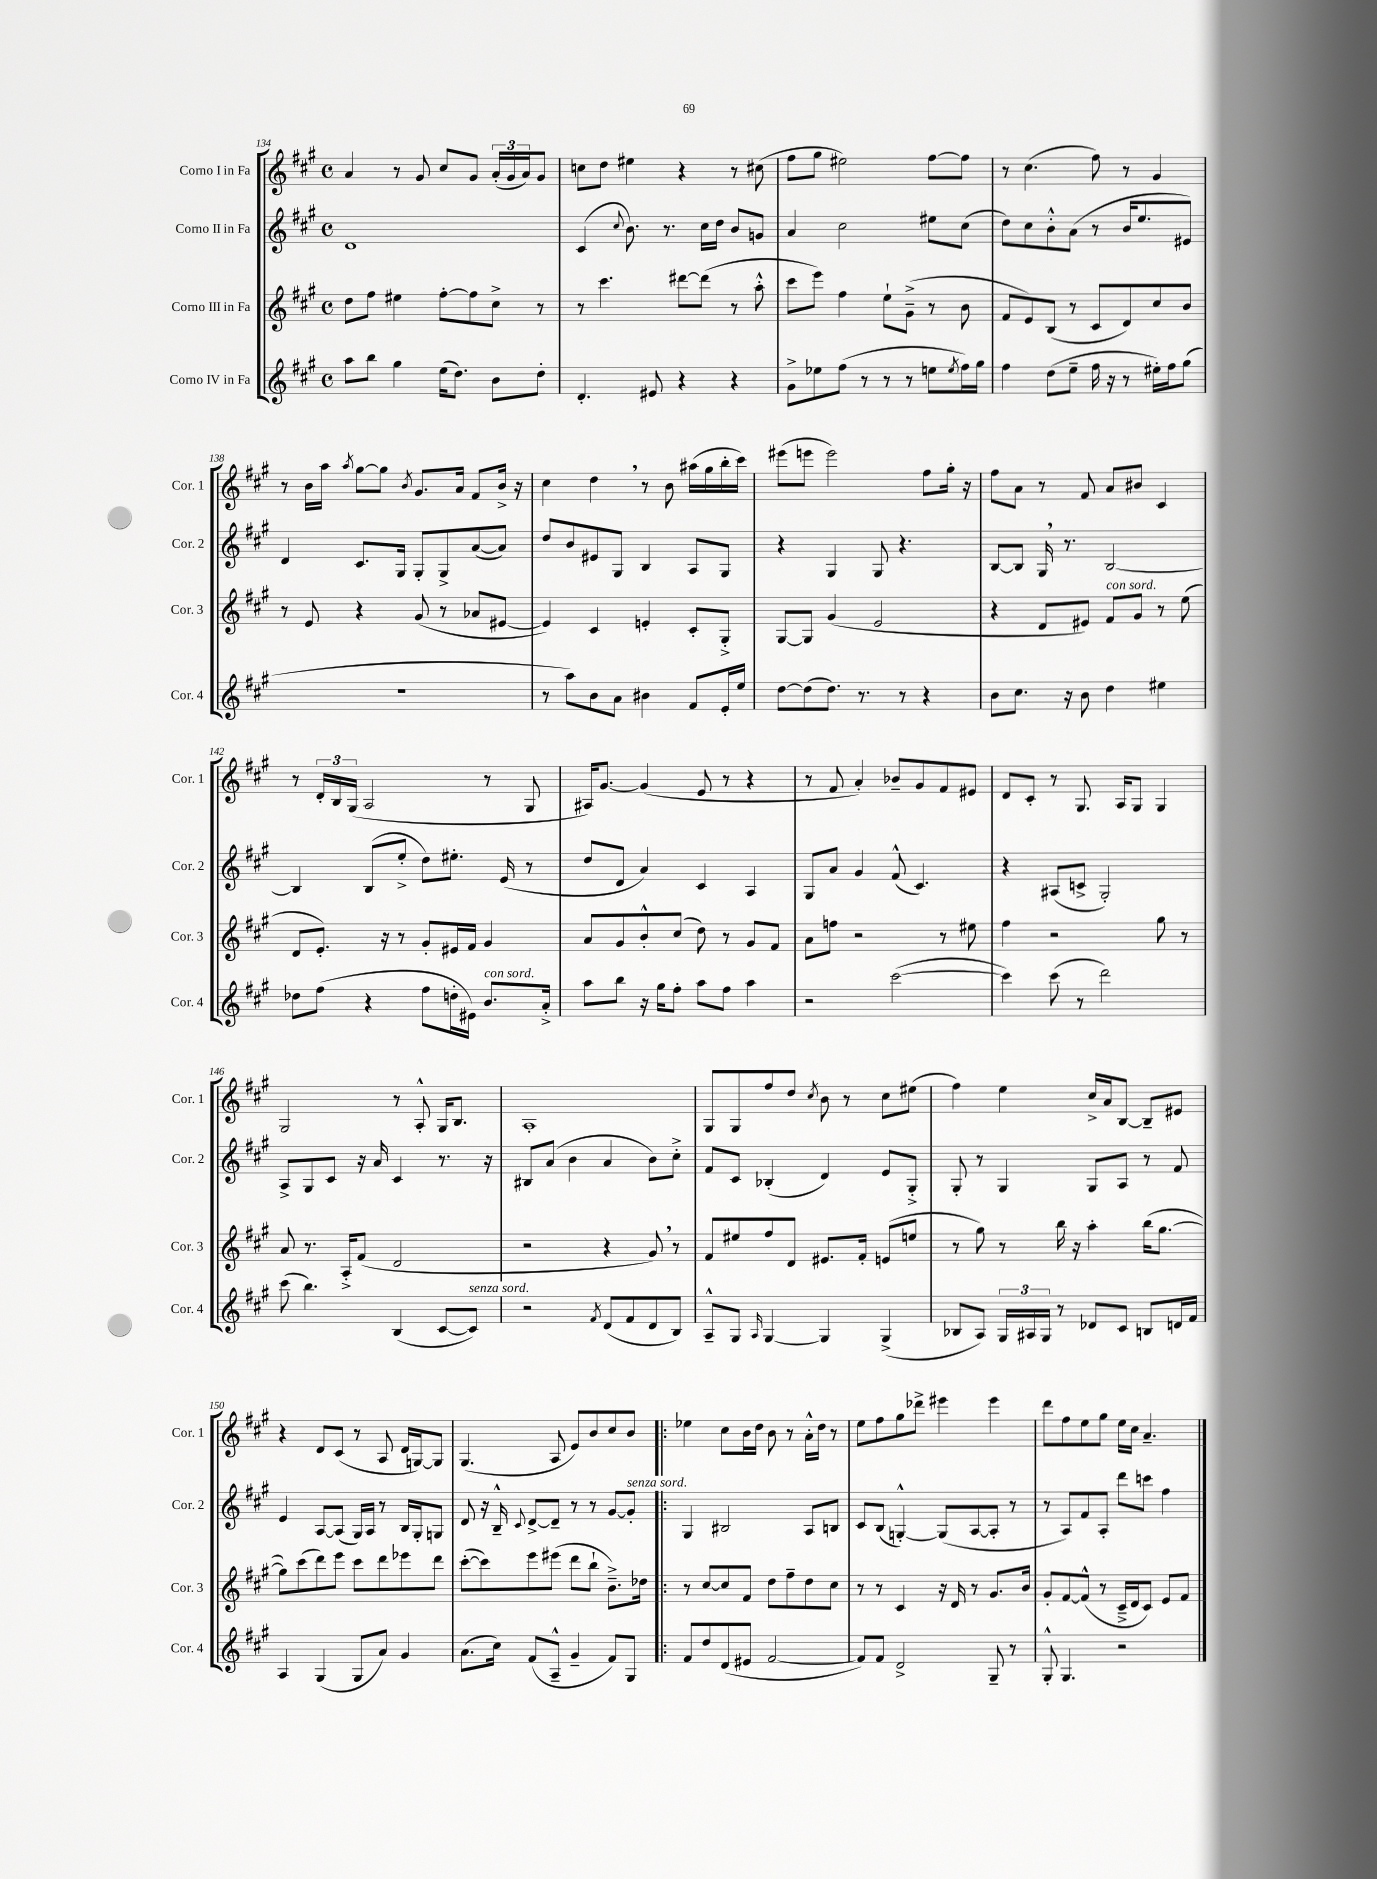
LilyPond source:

<<
\new StaffGroup <<
\new Staff = "s0" \with { instrumentName = "Corno I in Fa" shortInstrumentName = "Cor. 1" } {
    \clef treble \key a \major \defaultTimeSignature \time 4/4
    a'4 r8 gis'8 cis''8 gis'8 \tuplet 3/2 { a'16-.( gis'16 a'16) } gis'8 |
    c''8 d''8 eis''4 r4 r8 cis''8( |
    fis''8 gis''8 eis''2) fis''8~ fis''8 |
    r8 cis''4.( fis''8) r8 gis'4 |
    r8 b'16 a''16 \acciaccatura { a''8 } gis''8~ gis''8 \acciaccatura { b'8 } gis'8. a'16 fis'8 b'16-> r16 |
    cis''4 d''4 \breathe r8 b'8 ais''16( gis''16 b''16-. cis'''16) |
    eis'''8( e'''8 e'''2) fis''8 gis''16-. r16 |
    fis''8 a'8 r8 fis'8 a'8 bis'8 cis'4 |
    r8 \tuplet 3/2 { d'16-. b16 gis16( } a2 r8 gis8 |
    ais16) gis'8.~ gis'4( e'8 r8 r4 |
    r8 fis'8 a'4-.) bes'8-- gis'8 fis'8 eis'8 |
    d'8 cis'8-. r8 gis8. a16 gis8 gis4 |
    gis2 r8 a8-.-^ gis16 b8. |
    a1-. |
    gis8 gis8 fis''8 d''8 \acciaccatura { cis''8 } b'8 r8 cis''8 eis''8( |
    fis''4) e''4 cis''16-> a'16 b8~ b8-- eis'8 |
    r4 d'8 cis'8( r8 a8 d'16 g16~) g8 |
    gis4.( a8 e'8) b'8 cis''8 b'8 |
    \bar ".|:" ees''4 cis''8 b'16 d''16 b'8 r8 a'16-.-^ d''16 r8 |
    e''8 fis''8 gis''8 des'''8-> eis'''4 eis'''4 |
    d'''8 fis''8 e''8 gis''8 e''16 cis''16 a'4.-- \bar "|." |
}
\new Staff = "s1" \with { instrumentName = "Corno II in Fa" shortInstrumentName = "Cor. 2" } {
    \clef treble \key a \major \defaultTimeSignature \time 4/4
    d'1 |
    cis'4( \appoggiatura { cis''8 } b'8.) r8. cis''16 d''16 b'8 g'8 |
    a'4 cis''2 eis''8 cis''8( |
    d''8) cis''8 b'8-.-^ a'8( r8 b'16 e''8. eis'8) |
    d'4 cis'8. gis16 gis8-. gis8-> a'8~( a'8) |
    d''8 b'8 eis'8 gis8 b4 a8 gis8 |
    r4 gis4 gis8 r4. |
    b8~ b8 gis16 \breathe r8. b2~ |
    b4 b8( e''8-.-> d''8) eis''8.-. e'16( r8 |
    d''8 d'8 a'4) cis'4 a4 |
    gis8 a'8 gis'4 fis'8-^( cis'4.) |
    r4 ais8( c'8-> gis2-.) |
    a8-> gis8 cis'8 r16 a'16 cis'4 r8. r16 |
    bis8 a'8( b'4 a'4 b'8) cis''8-.-> |
    fis'8 cis'8 bes4-.( d'4) e'8 gis8-.-> |
    gis8-. r8 gis4 gis8 a8 r8 fis'8 |
    e'4 a8~ a8( gis16) a16 r8 b16 gis16-. g8 |
    d'8 r16 b16---^ \appoggiatura { cis'8 } d'8~-> d'8-- r8 r8 gis'8~ gis'8-.^\markup { \italic "senza sord." } |
    \bar ".|:" gis4 bis2 a8 b8 |
    cis'8 b8( g4~-.-^) g8( a8~ a8-. r8 |
    r8 a8) fis'8 a8-. d'''8 c'''8 fis''4 \bar "|." |
}
\new Staff = "s2" \with { instrumentName = "Corno III in Fa" shortInstrumentName = "Cor. 3" } {
    \clef treble \key a \major \defaultTimeSignature \time 4/4
    d''8 fis''8 eis''4 fis''8~-. fis''8 cis''8-> r8 |
    r8 cis'''4. dis'''8~ dis'''8( r8 a''8-.-^ |
    cis'''8 e'''8) fis''4 e''8-! gis'8--->( r8 b'8 |
    fis'8 e'8) b8( r8 cis'8 d'8) cis''8 b'8 |
    r8 e'8 r4 gis'8( r8 aes'8 eis'8~ |
    eis'4) cis'4 e'4-. cis'8-. gis8-.-> |
    gis8~ gis8 gis'4( e'2 |
    r4 d'8 eis'8) fis'8^\markup { \italic "con sord." } gis'8 r8 e''8( |
    d'8 e'8.-.) r16 r8 gis'8-. eis'16 fis'16 gis'4 |
    a'8 gis'8 b'8-.-^ cis''8( d''8) r8 gis'8 fis'8 |
    a'8 f''8 r2 r8 eis''8 |
    fis''4 r2 gis''8 r8 |
    a'8 r8. a16-.-> fis'8( d'2 |
    r2 r4 gis'8) \breathe r8 |
    fis'8 eis''8 fis''8 d'8 eis'8. fis'16-. e'8( e''8 |
    r8 gis''8) r8 b''16 r16 a''4-. b''16( gis''8.~ |
    gis''8) cis'''8( d'''8) e'''8 cis'''8 d'''8 ees'''8 d'''8 |
    cis'''8~-.( cis'''8) e'''8 eis'''8( d'''8 b''8-! b'8.--->) des''16 |
    \bar ".|:" r8 cis''8~ cis''8 fis'8 d''8 fis''8-- d''8 cis''8 |
    r8 r8 cis'4 r16 d'16 r8 gis'8. b'16 |
    gis'8-. fis'8~ fis'8-^( r8 cis'16---> d'16 cis'8) e'8 fis'8 \bar "|." |
}
\new Staff = "s3" \with { instrumentName = "Corno IV in Fa" shortInstrumentName = "Cor. 4" } {
    \clef treble \key a \major \defaultTimeSignature \time 4/4
    a''8 b''8 gis''4 e''16( d''8.) b'8 d''8-. |
    d'4.-. eis'8 r4 r4 |
    gis'8-> ees''8 fis''8( r8 r8 r8 e''8 \acciaccatura { e''8 } fis''16) gis''16 |
    fis''4 d''8( e''8-- fis''16 r16 r8 eis''16-.) fis''16 gis''8( |
    R1 |
    r8 a''8) b'8 a'8 bis'4 fis'8 e'16-. e''16 |
    d''8~ d''8( d''8.) r8. r8 r4 |
    b'8 cis''8. r16 b'8 d''4 eis''4 |
    des''8 fis''8( r4 fis''8 d''16-. eis'16) b'8.^\markup { \italic "con sord." } a'16-.-> |
    a''8 b''8 r16 gis''16 fis''8-. a''8 fis''8 a''4 |
    r2 cis'''2~( |
    cis'''4) cis'''8( r8 d'''2) |
    cis'''8( b''4.) b4( cis'8~ cis'8^\markup { \italic "senza sord." }) |
    r2 \acciaccatura { fis'8 } d'8( fis'8 d'8 b8) |
    a8---^ gis8 \grace { a16 } gis4~ gis4 gis4->( |
    bes8 a8) \tuplet 3/2 { gis16 ais16 gis16 } r8 des'8 cis'8 b8 d'16 fis'16 |
    a4 gis4( gis8 a'8) gis'4 |
    a'8.( cis''16) fis'8( a8---^ gis'4-- fis'8) gis8 |
    \bar ".|:" fis'8 d''8 d'8( eis'8 fis'2~ |
    fis'8) fis'8 d'2-> gis8-- r8 |
    gis8-.-^ gis4. r2 \bar "|." |
}
>>
>>
\layout { \context { \Score currentBarNumber = #134 } }
